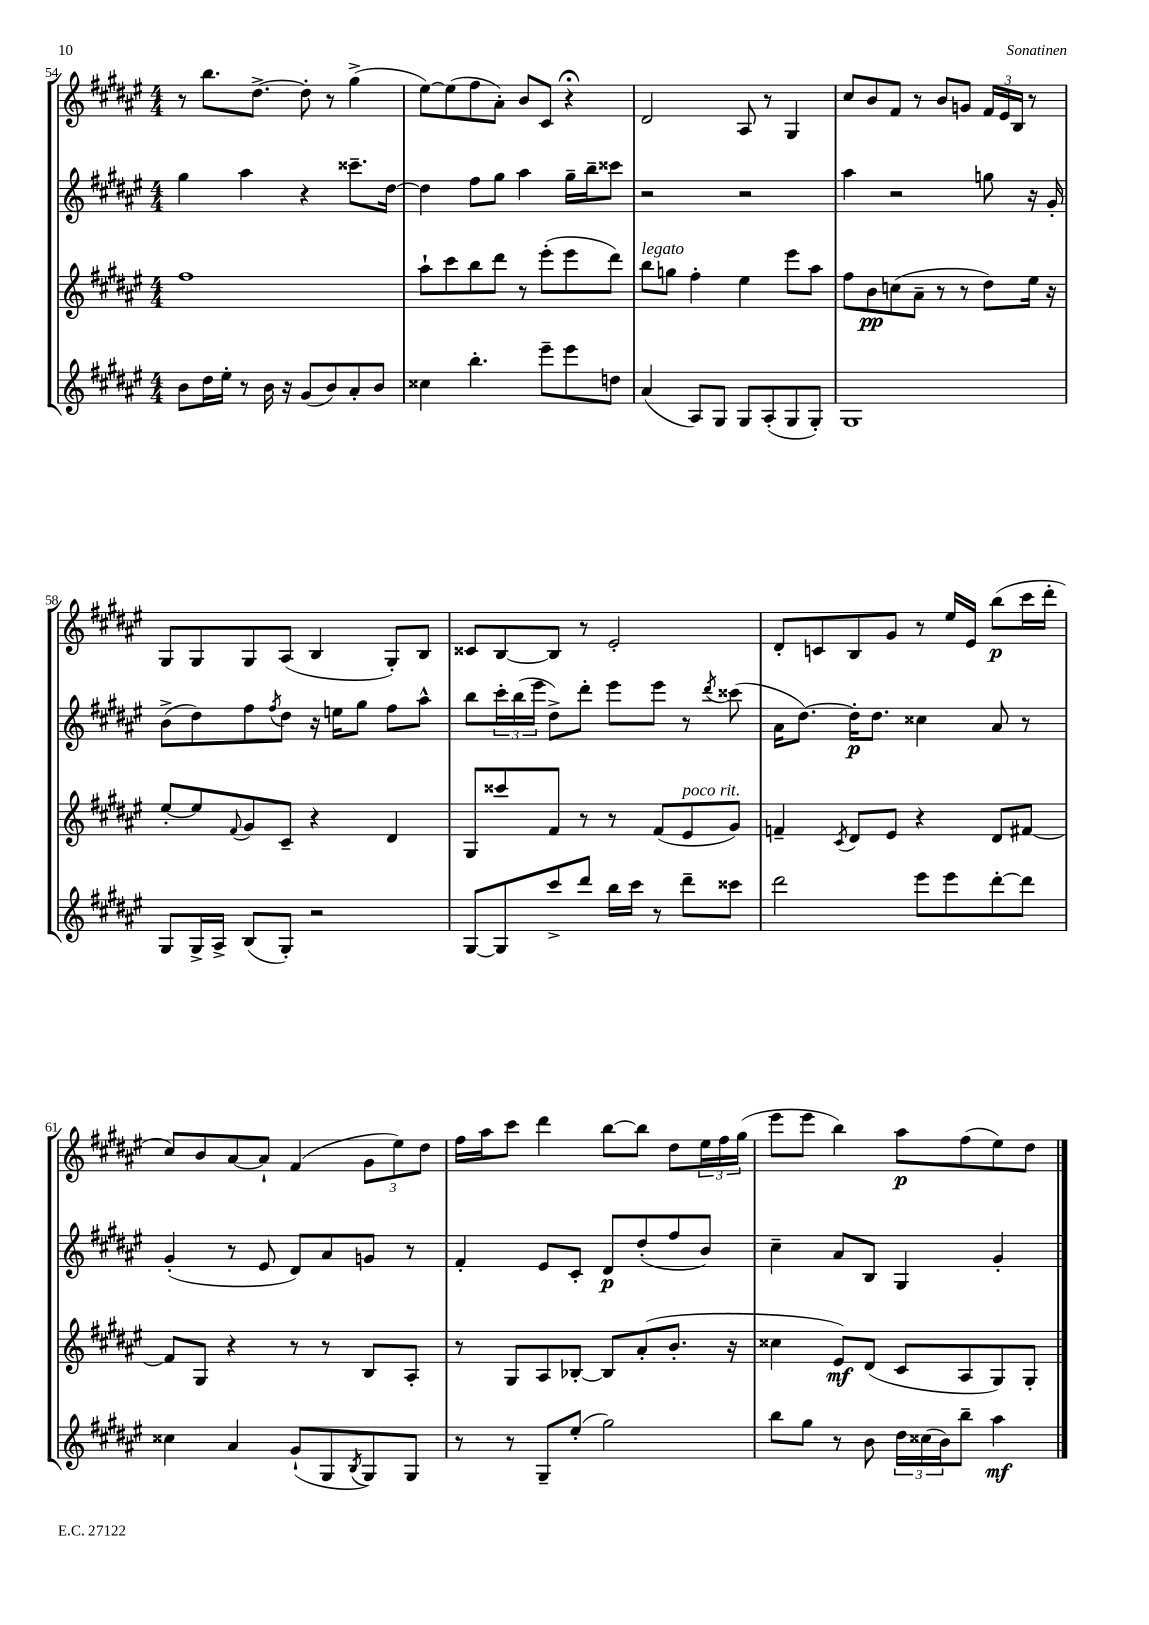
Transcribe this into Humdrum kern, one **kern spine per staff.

**kern	**kern	**kern	**kern
*staff4	*staff3	*staff2	*staff1
*clefG2	*clefG2	*clefG2	*clefG2
*k[f#c#g#d#a#e#]	*k[f#c#g#d#a#e#]	*k[f#c#g#d#a#e#]	*k[f#c#g#d#a#e#]
*M4/4	*M4/4	*M4/4	*M4/4
8b	1ff#	4gg#	8r
16dd#	.	.	8.bb
16ee#'	.	.	.
8r	.	4aa#	.
.	.	.	[8.dd#^
16b	.	.	.
16r	.	.	.
(8g#	.	4r	8dd#']
8b)	.	.	8r
8a#'	.	8.ccc##~	(4gg#^
8b	.	.	.
.	.	[16dd#	.
=	=	=	=
4cc##	8aa#`	4dd#]	[8ee#)
.	8ccc#	.	(8ee#]
4.bb'	8bb	8ff#	8ff#
.	8ddd#	8gg#	8a#')
.	8r	4aa#	8b
8eee#~	(8eee#'	.	8c#
8eee#	8eee#	16gg#~	4r;
.	.	16bb~	.
8dd	8ddd#)	8ccc##	.
=	=	=	=
(4a#	8bb	2r	2d#
.	8gg	.	.
8A#)	4ff#'	.	.
8G#	.	.	.
8G#	4ee#	2r	8A#
(8A#'	.	.	8r
8G#	8eee#	.	4G#
8G#')	8aa#	.	.
=	=	=	=
1G#	8ff#	4aa#	8cc#
.	8b	.	8b
.	(8cc	2r	8f#
.	8a#~	.	8r
.	8r	.	8b
.	8r	.	8g
.	8dd#)	8gg	24f#
.	.	.	24e#
.	.	.	24B
.	16ee#	16r	8r
.	16r	16g#'	.
=	=	=	=
8G#	[8ee#'	(8b^	8G#
16G#^	8ee#]	8dd#)	8G#
16A#^	.	.	.
.	8qqf#	.	.
(8B	8g#	8ff#	8G#
.	.	8qff#	.
8G#')	8c#~	8dd#	(8A#
2r	4r	16r	4B
.	.	16ee	.
.	.	8gg#	.
.	4d#	8ff#	8G#')
.	.	8aa#^^	8B
=	=	=	=
[8G#	8G#	8bb	8c##
8G#]	8ccc##	24ccc#'	[8B
.	.	(24bb	.
.	.	24eee#	.
8ccc#^	8f#	8dd#^)	8B]
8ddd#	8r	8ddd#'	8r
16bb	8r	8eee#	2e#'
16ccc#	.	.	.
8r	(8f#	8eee#	.
8ddd#~	8e#	8r	.
.	.	8qddd#	.
8ccc##	8g#)	(8ccc##	.
=	=	=	=
2ddd#	4f~	16a#	8d#'
.	.	[8.dd#)	.
.	.	.	8c
.	8qc#	.	.
.	8d#	16dd#']	8B
.	.	8.dd#	.
.	8e#	.	8g#
8eee#	4r	4cc##	8r
8eee#	.	.	16ee#
.	.	.	16e#
[8ddd#'	8d#	8a#	(8bb
8ddd#]	[8f#	8r	16ccc#
.	.	.	16ddd#'
=	=	=	=
4cc##	8f#]	(4g#'	8cc#)
.	8G#	.	8b
4a#	4r	8r	[8a#
.	.	8e#	8a#`]
(8g#`	8r	8d#)	(4f#
8G#	8r	8a#	.
8qB	.	.	.
8G#)	8B	8g	12g#
.	.	.	12ee#)
8G#	8A#'	8r	.
.	.	.	12dd#
=	=	=	=
8r	8r	4f#'	16ff#
.	.	.	16aa#
8r	8G#	.	8ccc#
8G#~	8A#	8e#	4ddd#
(8ee#'	[8B-'	8c#'	.
2gg#)	8B-]	8d#	[8bb
.	(8a#'	(8dd#'	8bb]
.	8.b'	8ff#	8dd#
.	.	8b)	24ee#
.	.	.	24ff#
.	16r	.	.
.	.	.	(24gg#
=	=	=	=
8bb	4cc##	4cc#~	8eee#
8gg#	.	.	8eee#
8r	8e#)	8a#	4bb)
8b	(8d#	8B	.
24dd#	8c#	4G#	8aa#
(24cc##	.	.	.
24b)	.	.	.
8bb~	8A#	.	(8ff#
4aa#	8G#)	4g#'	8ee#)
.	8G#'	.	8dd#
==	==	==	==
*-	*-	*-	*-
